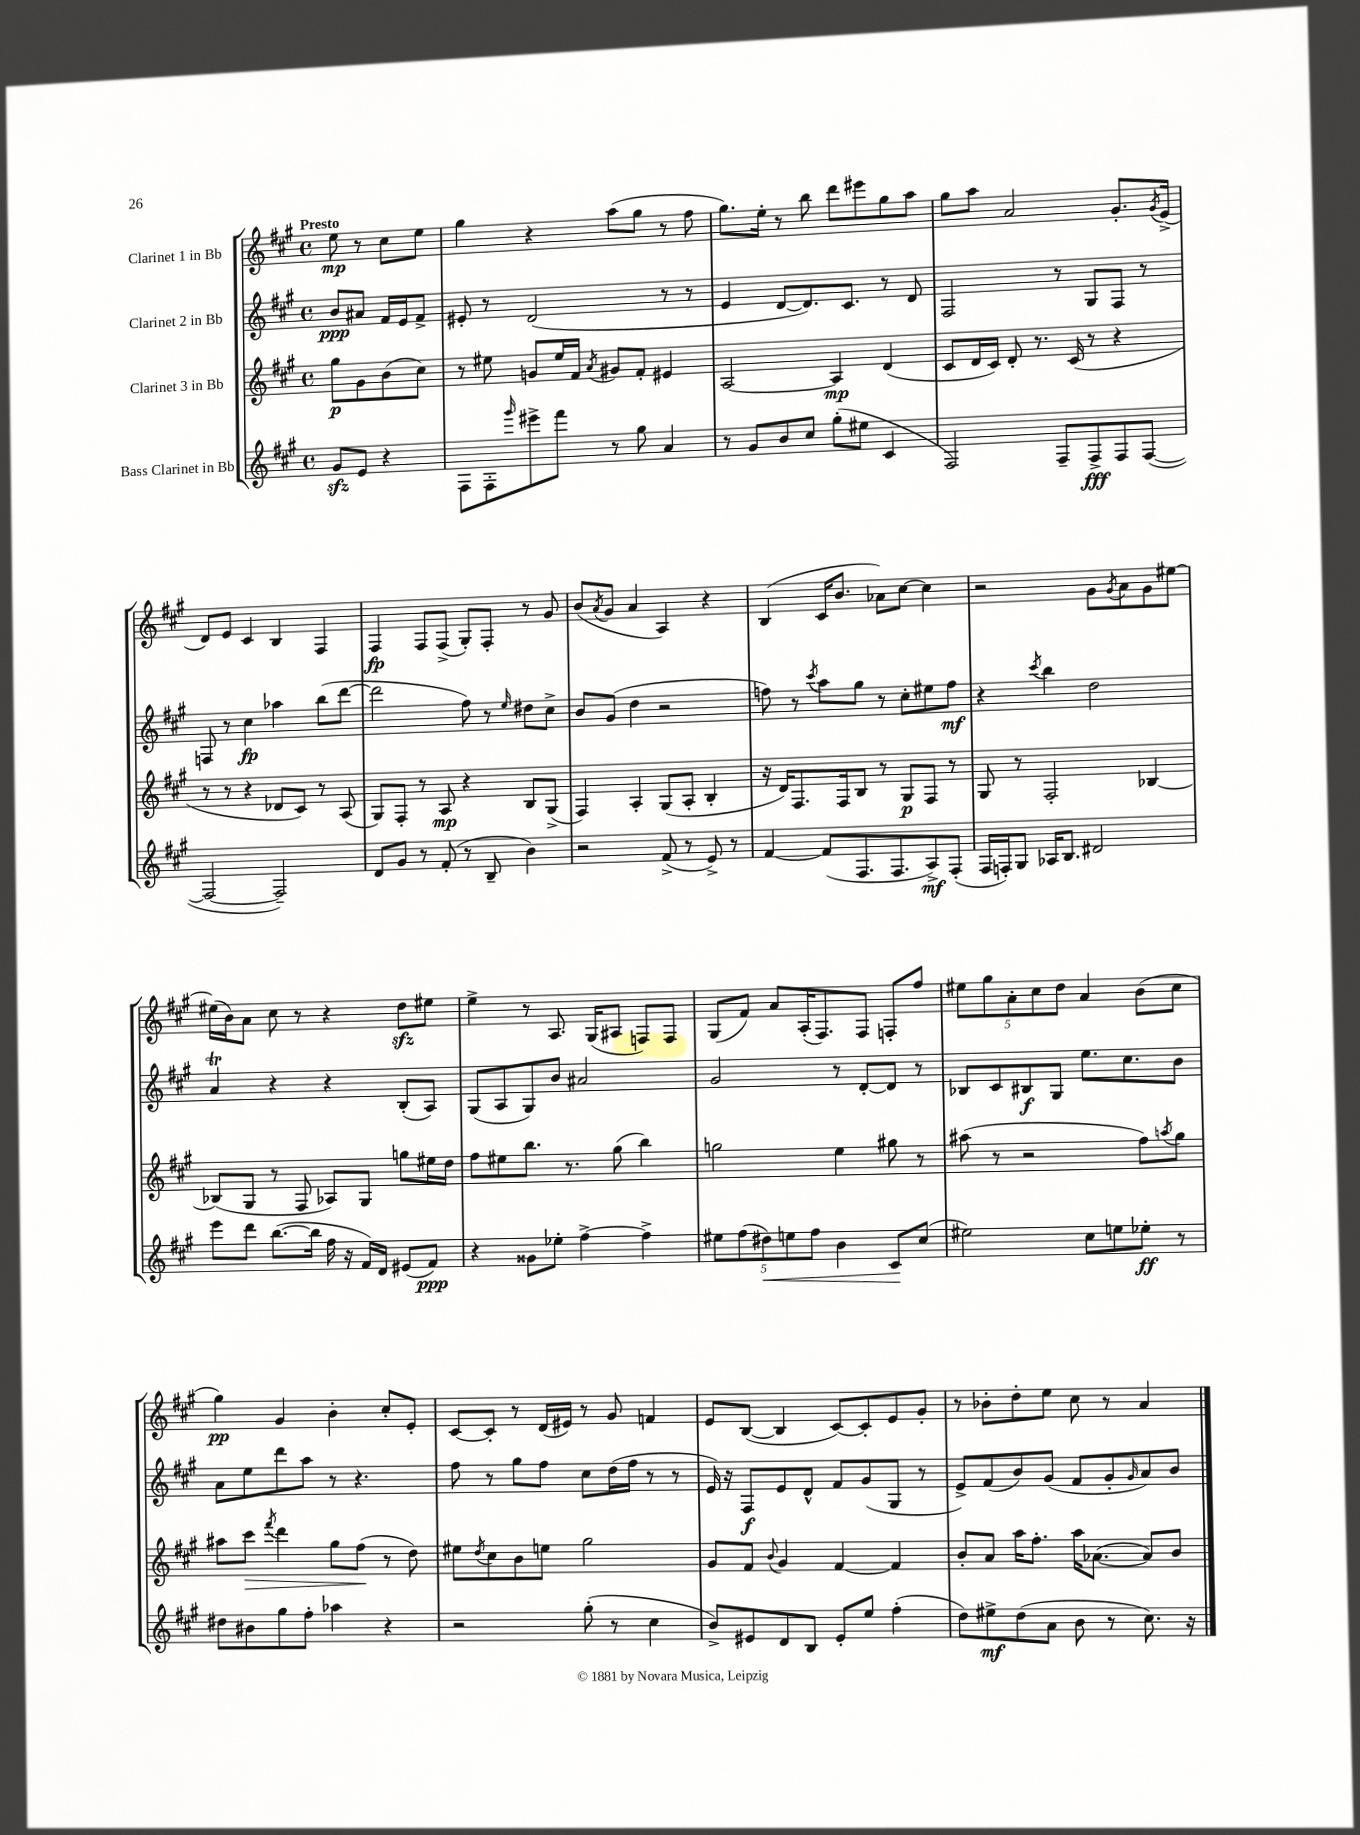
<<
\new StaffGroup <<
\new Staff = "s0" \with { instrumentName = "Clarinet 1 in Bb" } {
    \clef treble \key a \major \defaultTimeSignature \time 4/4 \partial 2 \tempo "Presto"
    e''8\mp r8 cis''8 e''8 |
    gis''4 r4 a''8( gis''8 r8 fis''8 |
    gis''8.) e''16-. r8 b''8 d'''8 eis'''8 gis''8 a''8 |
    gis''8 a''8 a'2 gis'8.-. \acciaccatura { gis'8 } e'16->( |
    d'8) e'8 cis'4 b4 fis4 |
    fis4\fp fis8 fis8->( gis8-.) fis8-. r8 gis'8 |
    b'8( \acciaccatura { a'8 } gis'8 a'4 a4) r4 |
    b4( cis'16 b'8. aes'8) cis''8~ cis''4 |
    r2 gis'8 \acciaccatura { gis'8 } a'8 gis'8 eis''8~ |
    eis''16( b'16) a'8 cis''8 r8 r4 d''8\sfz eis''8 |
    e''4-> r8 a8. gis16( ais8 f8) f8 |
    gis8( fis'8) a'8 a16-.( fis8.) fis8 f8-. fis''8 |
    \tuplet 5/4 { eis''8 gis''8 a'8-. cis''8 d''8 } a'4 b'8( cis''8 |
    gis''4\pp) gis'4 b'4-. cis''8-. e'8-. |
    cis'8~ cis'8-. r8 d'16( eis'16) r8 gis'8 f'4 |
    e'8 b8~( b4 cis'8~) cis'8-. e'8 gis'8-. |
    r8 bes'8-. d''8-. e''8 cis''8 r8 a'4 \bar "|." |
}
\new Staff = "s1" \with { instrumentName = "Clarinet 2 in Bb" } {
    \clef treble \key a \major \defaultTimeSignature \time 4/4 \partial 2
    b'8\ppp ais'8 fis'16 e'16 fis'8-> |
    eis'8-. r8 d'2( r8 r8 |
    e'4 d'8~ d'8.) cis'8. r8 d'8 |
    fis2 r8 gis8 fis8 r8 |
    f8 r8 cis''4\fp aes''4 b''8( d'''8~ |
    d'''2 fis''8) r8 \grace { e''16 } dis''8 cis''8-> |
    b'8 gis'8( d''4 r2 |
    f''8) r8 \acciaccatura { cis'''8 } a''8 gis''8 r8 cis''8-. eis''8 f''8\mf |
    r4 \acciaccatura { cis'''8 } b''4 d''2 |
    a'4\trill r4 r4 b8-.( a8) |
    gis8( a8 gis8) b'8 ais'2 |
    gis'2 r8 d'8~-. d'8 r8 |
    bes8 cis'8 bis8\f gis8 e''8. cis''8. b'8 |
    a'8 e''8 d'''8 a''8 r8 r4. |
    fis''8 r8 gis''8 fis''8 cis''8 d''16( fis''16 r8 r8 |
    e'16) r16 fis8\f e'8 d'8-^ fis'8 gis'8( gis8 r8 |
    e'8->) fis'8( b'8) gis'8( fis'8 gis'8-. \grace { gis'16 } a'8) b'8 \bar "|." |
}
\new Staff = "s2" \with { instrumentName = "Clarinet 3 in Bb" } {
    \clef treble \key a \major \defaultTimeSignature \time 4/4 \partial 2
    gis''8\p gis'8 b'8( cis''8) |
    r8 eis''8 g'8 eis''16 fis'16 \acciaccatura { a'8 } gis'8 fis'8-. eis'4 |
    a2~ a4\mp d'4( |
    cis'8 d'16 cis'16) d'8-. r8. cis'16( r8 r4 |
    r8 r8 r4 des'8 cis'8) r8 a8( |
    gis8) fis8-. r8 a8\mp r4 b8 gis8->( |
    fis4) a4-. gis8( a8-. b4-. |
    r16 d'16) fis8. fis16 b8 r8 gis8\p fis8 r8 |
    gis8 r8 fis2-. bes4~ |
    bes8( gis8 r8 fis8 aes8) gis8 g''8 eis''16 d''16 |
    fis''8 eis''8 b''8. r8. gis''8( b''4) |
    g''2 e''4 gis''8 r8 |
    ais''8( r8 r2 fis''8) \acciaccatura { a''8 } gis''8 |
    ais''8 cis'''8\> \acciaccatura { fis'''8 } d'''4 gis''8 fis''8\!( r8 d''8) |
    eis''8 \acciaccatura { d''8 } cis''8 b'8 e''8 gis''2 |
    gis'8 fis'8 \appoggiatura { b'8 } gis'4 fis'4~ fis'4 |
    b'8-. a'8 a''16 fis''8.-. a''16 aes'8.~( aes'8) b'8 \bar "|." |
}
\new Staff = "s3" \with { instrumentName = "Bass Clarinet in Bb" } {
    \clef treble \key a \major \defaultTimeSignature \time 4/4 \partial 2
    gis'8\sfz e'8 r4 |
    fis8 fis8-. \grace { gis'''16 } eis'''8-> fis'''8 r8 gis''8 a'4 |
    r8 gis'8 b'8 cis''8 gis''8-.( eis''8 cis'4 |
    fis2) fis8-- fis8->\fff fis8 fis8~( |
    fis2~ fis2--) |
    d'8 gis'8 r8 fis'8-.( r8 b8-- b'4) |
    r2 fis'8->( r8 e'8->) r8 |
    fis'4~ fis'8( fis8. fis8. a8->\mf) fis8-.( |
    fis16 f16-.) gis8 aes16 b8. dis'2 |
    e'''8 d'''8 b''8.~( b''16 fis''16 r16 fis'16) d'16 eis'8( fis'8\ppp) |
    r4 gisis'8 ees''8-. fis''4~-> fis''4-> |
    \tuplet 5/4 { eis''8 fis''8( dis''8\<) e''8 fis''8 } b'4 cis'8\! cis''8( |
    eis''2) cis''8 e''8 ees''8-.\ff r8 |
    dis''8 bis'8 gis''8 fis''8-. aes''4 r4 |
    r2 gis''8-.( r8 cis''4 |
    b'8->) eis'8 d'8 b8 eis'8-. e''8 fis''4-.( |
    d''8) eis''8->\mf d''8( a'8 b'8 r8 cis''8.) r16 \bar "|." |
}
>>
>>
\layout { \context { \Score \remove "Bar_number_engraver" } }
